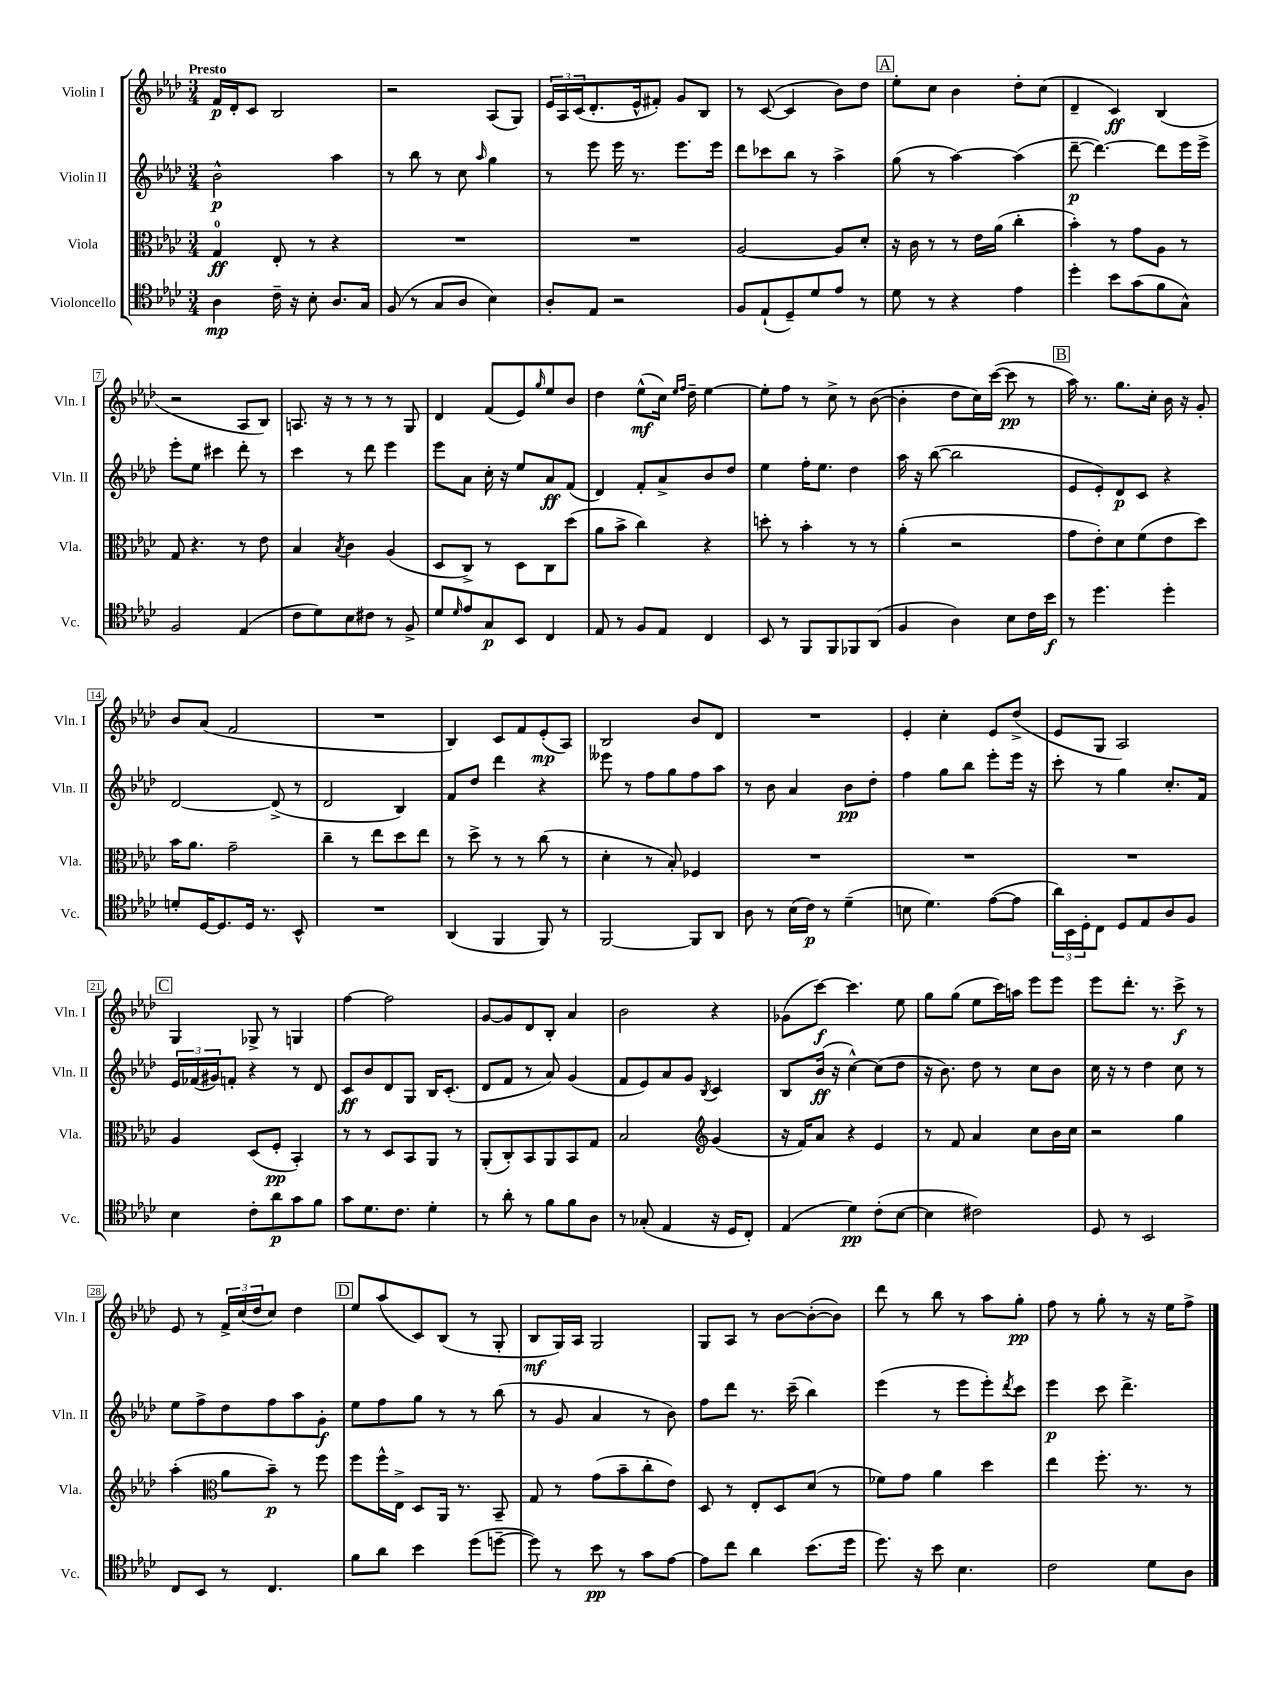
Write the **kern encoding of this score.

**kern	**kern	**kern	**kern
*staff4	*staff3	*staff2	*staff1
*clefC4	*clefC3	*clefG2	*clefG2
*k[b-e-a-d-]	*k[b-e-a-d-]	*k[b-e-a-d-]	*k[b-e-a-d-]
*M3/4	*M3/4	*M3/4	*M3/4
4A-\	4G/	2b-^^\	16f/LL
.	.	.	16d-'/J
.	.	.	8c/J
16c~\	8E-'/	.	2B-/
16r	.	.	.
8B-'\	8r	.	.
8.A-/L	4r	4aa-\	.
16G/Jk	.	.	.
=	=	=	=
(8F/	2.r	8r	2r
8r	.	8bb-\	.
8G/L	.	8r	.
8A-/J	.	8cc\	.
.	.	16qqaa-/	.
4B-\)	.	4gg\	(8A-/L
.	.	.	8G/J)
=	=	=	=
8A-'/L	2.r	8r	24e-/LL
.	.	.	24A-/
.	.	.	(24c/J
8E-/J	.	8eee-\	8.d-'/
2r	.	16eee-\	.
.	.	8.r	16e-^^/k
.	.	.	8f#'/J)
.	.	8.eee-\L	8g/L
.	.	.	8B-/J
.	.	16eee-\Jk	.
=	=	=	=
8F/L	[2A-/	8ddd-\L	8r
(8E-`/	.	8ccc-\	([8c/
8D-~/)	.	8bb-\J	4c/]
8d-/	.	8r	.
8e-/J	8A-/]L	4aa-^\	8b-\L)
8r	8d-'/J	.	8dd-\J
=	=	=	=
8d-\	16r	(8gg\	8ee-'\L
.	16c\	.	.
8r	8r	8r	8cc\J
4r	8r	[4aa-\)	4b-\
.	16e-\LL	.	.
.	(16a-\JJ	.	.
4e-\	4cc'\	(4aa-\]	8dd-'\L
.	.	.	(8cc\J
=	=	=	=
4dd-'\	4b-'\)	[8ddd-~\	4d-~/
.	.	4.ddd-\_)	.
8b-\L	8r	.	4c/)
(8g\	8g\L	.	.
8f\	8A-\J	8ddd-\]L	(4B-/
8G^^\J)	8r	16eee-\L	.
.	.	16eee-^\JJ	.
=	=	=	=
2F/	8G/	8eee-'\L	2r
.	4.r	8ee-\J	.
.	.	4ccc#\	.
(4E-/	8r	8ddd-'\	8A-/L
.	8e-\	8r	8B-/J)
=	=	=	=
8c\L	4B-/	4ccc\	8.A/
8d-\)	.	.	.
.	.	.	16r
.	8qB-/	.	.
8B-\	4c\	8r	8r
8c#\J	.	8ddd-\	8r
8r	(4A-/	4eee-\	8r
8F^/	.	.	8G/
=	=	=	=
8d-/L	8D-/L	8eee-\L	4d-/
16qqd-/	.	.	.
8e-/	8C^/J)	8a-\J	.
8G/	8r	16cc'\	(8f/L
.	.	16r	.
8BB-/J	8D-\L	8ee-/L	8e-/)
.	.	.	16qqgg/
4C/	8C\	8a-/	8ee-/
.	(8dd-\J	(8f/J	8b-/J
=	=	=	=
8E-/	8a-\L	4d-/)	4dd-\
8r	8b-^\J	.	.
8F/L	4cc\)	8f'/L	(8ee-^^\L
8E-/J	.	8a-^/	16cc\Jk)
.	.	.	16qqee-/LL
.	.	.	16qqff/JJ
.	.	.	16dd-~\
4C/	4r	8b-/	[4ee-\
.	.	8dd-/J	.
=	=	=	=
8BB-/	8dd'\	4ee-\	8ee-'\]L
8r	8r	.	8ff\J
8FF/L	4b-'\	16ff'\LK	8r
.	.	8.ee-\J	.
8FF/	.	.	8cc^\
8FF-/	8r	4dd-\	8r
(8AA-/J	8r	.	([8b-\
=	=	=	=
4F/	(4a-'\	16aa-\	4b-'\]
.	.	16r	.
.	.	([8bb-\	.
4A-\)	2r	2bb-\]	8dd-\L
.	.	.	16cc\L)
.	.	.	([16ccc\JJ
8B-\L	.	.	8ccc\]
16c\L	.	.	8r
16b-\JJ	.	.	.
=	=	=	=
8r	8g\L	8e-/L	16aa-\)
.	.	.	8.r
4.dd-\	8e-'\)	8e-'/)	.
.	8d-\	8d-/	8.gg\L
.	(8f\	8c/J	.
.	.	.	16cc'\Jk
4dd-'\	8e-\	4r	16b-\
.	.	.	16r
.	8dd-\J)	.	8g'/
=	=	=	=
8d'/L	16b-\LK	[2d-/	8b-/L
.	8.a-\J	.	.
[16D-/K	.	.	(8a-/J
8.D-/]	.	.	.
.	2g~\	.	2f/
16D-/Jk	.	.	.
8.r	.	.	.
.	.	(8d-^/]	.
8BB-^^/	.	8r	.
=	=	=	=
2.r	4cc~\	2d-/	2.r
.	8r	.	.
.	8ee-\L	.	.
.	8dd-\	4B-/)	.
.	8ee-\J	.	.
=	=	=	=
(4AA-/	8r	8f/L	4B-/)
.	8dd-^\	8dd-/J	.
4FF/	8r	4ddd-\	8c/L
.	8r	.	8f/
8FF/)	(8cc\	4r	(8e-'/
8r	8r	.	8A-/J)
=	=	=	=
[2FF/	4d-'\	8eee--\	2B-/
.	.	8r	.
.	8r	8ff\L	.
.	8B-'/)	8gg\	.
8FF/]L	4F-/	8ff\	8b-/L
8AA-/J	.	8aa-\J	8d-/J
=	=	=	=
8A-\	2.r	8r	2.r
8r	.	8b-\	.
(16B-\LL	.	4a-/	.
16c\JJ)	.	.	.
8r	.	.	.
(4d-~\	.	8b-\L	.
.	.	8dd-'\J	.
=	=	=	=
8B\	2.r	4ff\	4e-'/
4.d-\)	.	.	.
.	.	8gg\L	4cc'\
.	.	8bb-\J	.
([8e-\L	.	8eee-'\L	8e-/L
8e-\]J	.	16eee-\Jk	(8dd-^/J
.	.	16r	.
=	=	=	=
24a-\LL)	2.r	8ccc'\	8e-/L
24BB-\	.	.	.
24D-'\J	.	.	.
8C\J	.	8r	8G/J
8D-/L	.	4gg\	2A-/)
8E-/	.	.	.
8A-/	.	8.cc'/L	.
8F/J	.	.	.
.	.	16f/Jk	.
=	=	=	=
4B-\	4A-/	24e-/LL	4G/
.	.	(24f-/	.
.	.	24g#/J)	.
.	.	8f'/J	.
8c'\L	(8D-/L	4r	8G-^/
8a-\	8F'/J	.	8r
8g\	4BB-'/)	8r	4G/
8f\J	.	8d-/	.
=	=	=	=
8g\L	8r	8c/L	[4ff\
8.d-\	8r	8b-/	.
.	8D-/L	8d-/	2ff\]
8.c\J	.	.	.
.	8BB-/	8G/J	.
4d-'\	8AA-/J	16B-/LK	.
.	.	(8.c'/J	.
.	8r	.	.
=	=	=	=
8r	(8AA-'/L	8d-/L	[8g/L
8a-'\	8C'/)	8f/J	8g/]
8r	8BB-/	8r	8d-/
8f\L	8AA-/	8a-/)	8B-'/J
8f\	8BB-/	(4g/	4a-/
8A-\J	8G/J	.	.
=	=	=	=
8r	2B-/	8f/L	2b-\
(8G-'/	.	8e-/)	.
4E-/	.	8a-/	.
.	.	8g/J	.
*	*clefG2	*	*
.	.	8qB-/	.
16r	(4g/	4c/	4r
16D-/LK	.	.	.
8C'/J)	.	.	.
=	=	=	=
(4E-/	16r	8B-/L	(8g-\L
.	16f/LK)	.	.
.	8a-/J	(16b-/Jk	[8ccc\J)
.	.	16r	.
4d-\)	4r	[4cc^^\)	4.ccc\]
(8c'\L	4e-/	(8cc\]L	.
[8B-\J	.	8dd-\J	8ee-\
=	=	=	=
4B-\]	8r	16r	8gg\L
.	.	8.b-\)	.
.	8f/	.	(8gg\J
2c#\)	4a-/	8dd-\	8ee-\L
.	.	8r	16ccc\L)
.	.	.	16aa\JJ
.	8cc\L	8cc\L	8eee-\L
.	16b-\L	8b-\J	8eee-\J
.	16cc\JJ	.	.
=	=	=	=
8D-/	2r	16cc\	8eee-\L
.	.	16r	.
8r	.	8r	8.ddd-'\J
2BB-/	.	4dd-\	.
.	.	.	8.r
.	4gg\	8cc\	8ccc^\
.	.	8r	8r
=	=	=	=
8C/L	(4aa-'\	8ee-\L	8e-/
8BB-/J	.	8ff^\	8r
*	*clefC3	*	*
8r	8a-\L	8dd-\	24f^/LL
.	.	.	(24cc/
.	.	.	24dd-/J
4.C/	8b-~\J)	8ff\	8cc/J)
.	8r	8aa-\	4dd-\
.	8ff\	8g'\J	.
=	=	=	=
8f\L	8ff\L	8ee-\L	8ee-/L
8a-\J	16ff^^\L	8ff\	(8aa-/
.	16E-^\JJ	.	.
4b-\	8D-/L	8gg\J	8c/)
.	16AA-/Jk	8r	(8B-/J
.	8.r	.	.
(8dd-\L	.	8r	8r
[8dd~\J	8BB-~/	(8bb-\	8G'/
=	=	=	=
8dd\])	8G/	8r	8B-/L
8r	8r	8g/	16G/L)
.	.	.	16A-/JJ
8b-\	(8g\L	4a-/	2G/
8r	8b-~\	.	.
8g\L	8cc'\	8r	.
[8e-\J	8e-\J)	8b-\)	.
=	=	=	=
8e-\]L	8D-/	8ff\L	8G/L
8cc\J	8r	8ddd-\J	8A-/J
4a-\	8E-'/L	8.r	8r
.	8D-/	.	[8b-\L
.	.	(16ccc~\	.
(8.b-\L	(8d-/J	4bb-\)	(8b-'\_
.	8r	.	8b-\]J)
16dd-\Jk	.	.	.
=	=	=	=
8.dd-\)	8f-\L)	(4eee-\	8ddd-\
.	8g\J	.	8r
16r	.	.	.
8b-\	4a-\	8r	8bb-\
4.B-\	.	8eee-\L	8r
.	4dd-\	8eee-'\)	8aa-\L
.	.	8qddd-/	.
.	.	8ccc\J	8gg'\J
=	=	=	=
2c\	4ee-\	4eee-\	8ff\
.	.	.	8r
.	8.ff'\	8ccc\	8gg'\
.	.	4.ddd-^\	8r
.	8.r	.	.
8d-\L	.	.	16r
.	.	.	16ee-\LK
8A-\J	8r	.	8ff^\J
==	==	==	==
*-	*-	*-	*-
